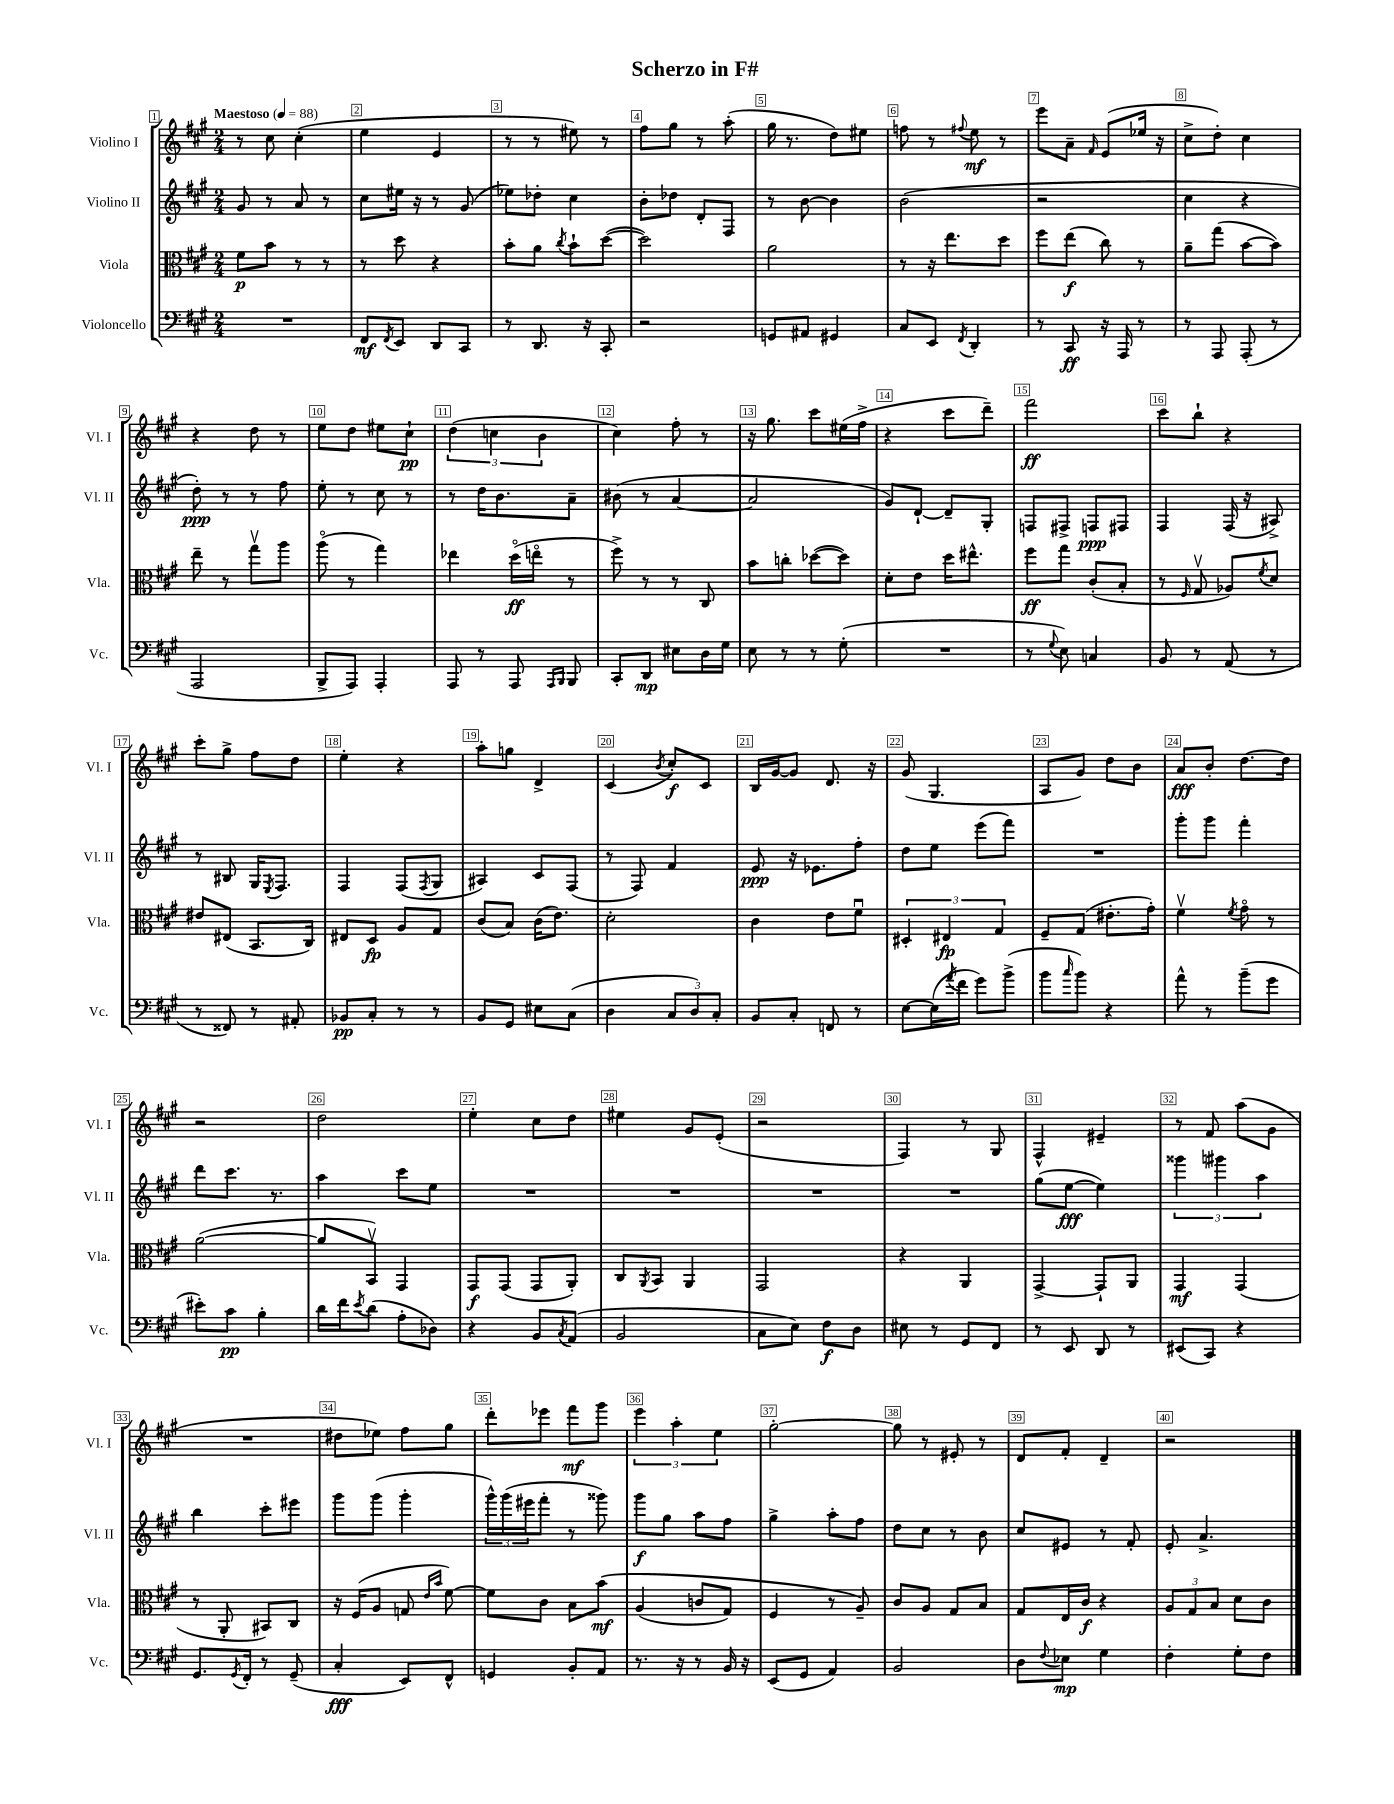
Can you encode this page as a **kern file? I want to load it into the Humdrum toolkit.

**kern	**kern	**kern	**kern
*staff4	*staff3	*staff2	*staff1
*clefF4	*clefC3	*clefG2	*clefG2
*k[f#c#g#]	*k[f#c#g#]	*k[f#c#g#]	*k[f#c#g#]
*M2/4	*M2/4	*M2/4	*M2/4
*MM88	*MM88	*MM88	*MM88
2r	8f#	8g#	8r
.	8b	8r	8cc#
.	8r	8a	(4cc#'
.	8r	8r	.
=	=	=	=
8FF#	8r	8cc#	4ee
8qFF#	.	.	.
8EE	8dd	16ee#	.
.	.	16r	.
8DD	4r	8r	4e
8CC#	.	(8g#	.
=	=	=	=
8r	8b'	8ee-)	8r
8.DD	8a	8dd-'	8r
.	8qcc#	.	.
.	8b`	4cc#	8ee#)
16r	.	.	.
8CC#'	([8dd	.	8r
=	=	=	=
2r	2dd])	8b'	8ff#
.	.	8dd-	8gg#
.	.	8d'	8r
.	.	8F#	(8aa'
=	=	=	=
8GG	2a	8r	16gg#
.	.	.	8.r
8AA#	.	[8b	.
4GG#	.	4b]	8dd)
.	.	.	8ee#
=	=	=	=
8C#	8r	(2b	8ff
8EE	16r	.	8r
.	8.ee	.	.
8qFF#	.	.	8qqff#
4DD'	.	.	8ee
.	8dd	.	8r
=	=	=	=
8r	8ff#	2r	8eee
8CC#	(8ee	.	8a~
.	.	.	16qqf#
16r	8cc#)	.	(8e
16AAA	.	.	.
8r	8r	.	16ee-
.	.	.	16r
=	=	=	=
8r	8a~	4cc#	8cc#^
8AAA	(8gg#	.	8dd')
(8AAA'	[8b	4r	4cc#
8r	8b])	.	.
=	=	=	=
2AAA	8ee~	8dd')	4r
.	8r	8r	.
.	8gg#v	8r	8dd
.	8aa	8ff#	8r
=	=	=	=
8BBB^	(8aao	8ee'	8ee
8AAA)	8r	8r	8dd
4AAA'	4gg#)	8cc#	8ee#
.	.	8r	8cc#`
=	=	=	=
8AAA	4ee-	8r	(6dd
8r	.	16dd	.
.	.	.	6cc
.	.	8.b	.
8AAA	(16ddo	.	.
.	16eeo	.	.
.	.	.	6b
16qqAAA	.	.	.
16qqBBB	.	.	.
8BBB	8r	8a~	.
=	=	=	=
8CC#'	8ff#^)	(8b#	4cc#)
8DD	8r	8r	.
8E#	8r	[4a	8ff#'
16D	8C#	.	8r
16G#	.	.	.
=	=	=	=
8E	8b	2a]	16r
.	.	.	8.gg#
8r	8cc'	.	.
8r	([8dd-	.	8ccc#
(8G#'	8dd-])	.	(16ee#
.	.	.	16ff#^
=	=	=	=
2r	8d'	8g#)	4r
.	8e	[8d`	.
.	16dd	8d~]	8ccc#
.	8.ee#^^	.	.
.	.	8G#'	8ddd~)
=	=	=	=
8r	8ff#	8F	2fff#
8qqG#	.	.	.
8E)	8gg#	8F#^	.
4C	(8c#'	8F	.
.	8B'	8F#	.
=	=	=	=
8BB	8r	4F#	8ccc#
.	16qqF#	.	.
8r	8G#v	.	8bb`
(8AA	8A-)	(16F#	4r
.	.	16r	.
.	8qf#	.	.
8r	8d	8A#^)	.
=	=	=	=
8r	8e#	8r	8ccc#'
8FF##)	(8E#	8B#	8gg#^
8r	8.BB	16G#	8ff#
.	.	8qE	.
.	.	8.F#	.
8AA#'	.	.	8dd
.	16C#)	.	.
=	=	=	=
8BB-	8E#	4F#	4ee'
8C#'	8D	.	.
8r	8A	(8F#	4r
.	.	8qF#	.
8r	8G#	8G#	.
=	=	=	=
8BB	(8c#	4A#)	8aa'
8GG#	8B)	.	8gg
8E#	(16c#	8c#	4d^
.	8.e)	.	.
(8C#	.	(8F#	.
=	=	=	=
4D	2d'	8r	(4c#
.	.	8F#)	.
.	.	.	8qb
12C#	.	4f#	8cc#')
12D)	.	.	.
.	.	.	8c#
12C#'	.	.	.
=	=	=	=
8BB	4c#	8e	16B
.	.	.	[16g#
8C#'	.	16r	8g#]
.	.	8.e-	.
8FF	8e	.	8.d
8r	8f#u	8ff#'	.
.	.	.	16r
=	=	=	=
[8E	6D#'	8dd	(8g#
(16E]	.	8ee	4.G#
.	6E#	.	.
8qa	.	.	.
16f#	.	.	.
8g#)	.	(8eee	.
.	6G#	.	.
(8b^	.	8fff#)	.
=	=	=	=
8b	8F#~	2r	8A
16qqcc#	.	.	.
8b)	(8G#	.	8g#)
4r	8.e#'	.	8dd
.	.	.	8b
.	16g#')	.	.
=	=	=	=
8a^^	4f#v	8ggg#'	8a
8r	.	8ggg#	8b'
.	8qf#	.	.
(8b~	8g#o	4fff#'	[8.dd
8g#	8r	.	.
.	.	.	16dd]
=	=	=	=
8e#')	([2a	8ddd	2r
8c#	.	8.ccc#	.
4B'	.	.	.
.	.	8.r	.
=	=	=	=
16d	8a]	4aa	2dd
16f#	.	.	.
8qe	.	.	.
(8d	8BBv)	.	.
8A'	4GG#	8ccc#	.
8D-)	.	8ee	.
=	=	=	=
4r	8GG#	2r	4ee'
.	(8GG#	.	.
8BB	8GG#	.	8cc#
8qC#	.	.	.
(8AA	8AA')	.	8dd
=	=	=	=
2BB	8C#	2r	4ee#
.	8qAA	.	.
.	8BB	.	.
.	4AA	.	8g#
.	.	.	(8e'
=	=	=	=
8C#	2GG#	2r	2r
8E)	.	.	.
8F#	.	.	.
8D	.	.	.
=	=	=	=
8E#	4r	2r	4F#)
8r	.	.	.
8GG#	4AA	.	8r
8FF#	.	.	8G#
=	=	=	=
8r	[4GG#^	(8gg#	4F#^^
8EE	.	[8ee	.
8DD	8GG#`]	4ee])	4e#~
8r	8AA	.	.
=	=	=	=
(8EE#	4GG#	6ggg##	8r
8CC#)	.	.	8f#
.	.	6ggg#	.
4r	(4GG#	.	(8aa
.	.	6aa	.
.	.	.	8g#
=	=	=	=
8.GG#	8r	4bb	2r
.	8AA'	.	.
8qGG#	.	.	.
16FF#'	.	.	.
8r	8BB#)	8ccc#'	.
(8GG#~	8C#	8eee#	.
=	=	=	=
4C#'	16r	8ggg#	8dd#
.	(16F#	.	.
.	8A	(8ggg#	8ee-)
8EE)	8G	4ggg#'	8ff#
.	16qqe	.	.
.	16qqb	.	.
8FF#^^	[8f#)	.	8gg#
=	=	=	=
4GG	8f#]	24ggg#^^)	8ddd'
.	.	(24ggg#	.
.	.	24eee#	.
.	8c#	8fff#'	8eee-
8BB'	8B	8r	8fff#
8AA	&(8b	8ggg##)	8ggg#
=	=	=	=
8.r	(4A	8ggg#	6eee
.	.	8gg#	.
.	.	.	6aa'
16r	.	.	.
8r	8c	8aa	.
.	.	.	6ee
16BB	8G#)	8ff#	.
16r	.	.	.
=	=	=	=
(8EE	4F#	4gg#^	[2gg#'
8GG#	.	.	.
4AA)	8r	8aa'	.
.	8A~&)	8ff#	.
=	=	=	=
2BB	8c#	8dd	8gg#]
.	8A	8cc#	8r
.	8G#	8r	8e#'
.	8B	8b	8r
=	=	=	=
8D	8G#	8cc#	8d
8qqF#	.	.	.
8E-	16E	8e#	8f#'
.	16c#	.	.
4G#	4r	8r	4d~
.	.	8f#'	.
=	=	=	=
4F#'	12A	8e'	2r
.	12G#	.	.
.	.	4.a^	.
.	12B	.	.
8G#'	8d	.	.
8F#	8c#	.	.
==	==	==	==
*-	*-	*-	*-
